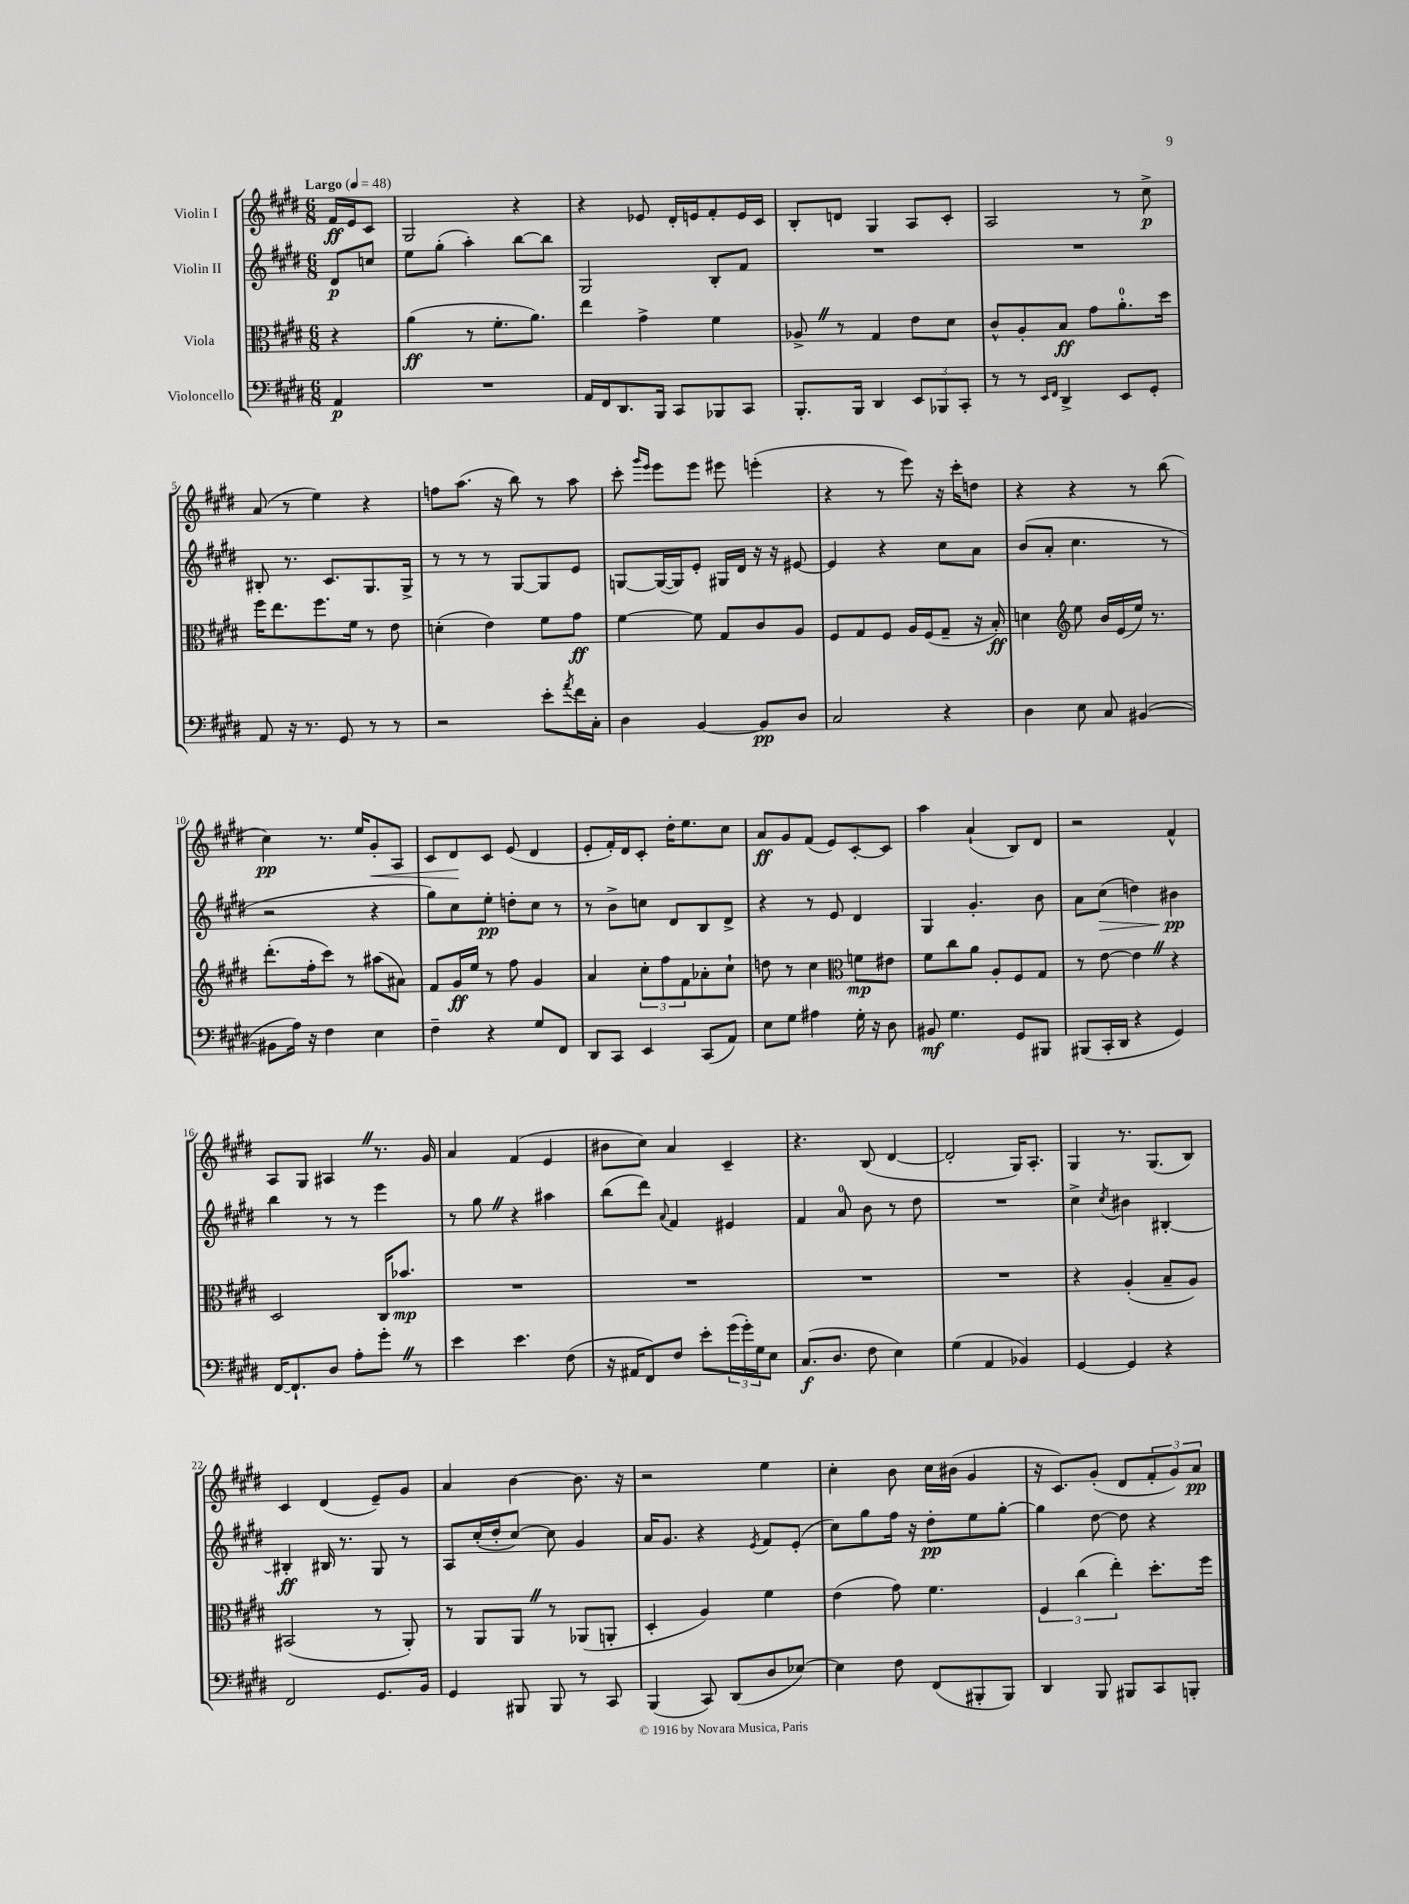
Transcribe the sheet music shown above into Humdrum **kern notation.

**kern	**kern	**kern	**kern
*staff4	*staff3	*staff2	*staff1
*clefF4	*clefC3	*clefG2	*clefG2
*k[f#c#g#d#]	*k[f#c#g#d#]	*k[f#c#g#d#]	*k[f#c#g#d#]
*M6/8	*M6/8	*M6/8	*M6/8
*MM48	*MM48	*MM48	*MM48
4AA	4r	8d#	16f#
.	.	.	16e
.	.	8cc	8c#
=	=	=	=
2.r	(4a	8ee	2G#
.	.	(8gg#'	.
.	8r	4aa')	.
.	8.f#'	.	.
.	.	[8bb	4r
.	8.a)	.	.
.	.	8bb]	.
=	=	=	=
16AA	4ee	2G#	4r
16FF#	.	.	.
8.DD#	.	.	.
.	4g#^	.	8e-
16BBB	.	.	.
8CC#	.	.	16d#'
.	.	.	16e
8BBB-	4f#	8B'	8f#'
8CC#	.	8f#	16e
.	.	.	16c#
=	=	=	=
8.BBB'	8A-^	2.r	8B'
.	8r	.	8d
16BBB	.	.	.
4DD#	4G#	.	4G#
12EE	8e	.	8A
12BBB-	.	.	.
.	8d#	.	8c#'
12CC#'	.	.	.
=	=	=	=
8r	8c#^^	2.r	2A
8r	8A'	.	.
16qqEE	.	.	.
16qqFF#	.	.	.
4DD#^	8B	.	.
.	8g#	.	.
8EE	8.a'	.	8r
8GG#'	.	.	8cc#^
.	16dd#	.	.
=	=	=	=
8AA	16ff#	8B#'	(8a
.	8.ee	.	.
16r	.	8.r	8r
8.r	.	.	.
.	8.ff#	.	4ee)
.	.	8.c#	.
8GG#	.	.	.
.	16f#	.	.
8r	8r	8.G#	4r
8r	8e	.	.
.	.	16G#^	.
=	=	=	=
2r	(4d'	8r	8ff
.	.	8r	(8.aa
.	4e)	8r	.
.	.	.	16r
.	.	[8G#	8bb)
8e'	8f#	8G#]	8r
8qa	.	.	.
16f#	8g#	8e	8aa
16C#'	.	.	.
=	=	=	=
4D#	[4f#	[8G	8ccc#'
.	.	.	16qqggg#
.	.	.	16qqeee
.	.	(16G_	8eee
.	.	16G])	.
[4BB	8f#]	8e'	8eee
.	8G#	16G#	8eee#
.	.	16d#	.
8BB]	8c#	16r	(4eee'
.	.	16r	.
8D#	8A	[8e#	.
=	=	=	=
2C#	8F#	4e#]	4r
.	8G#	.	.
.	8F#	4r	8r
.	16A	.	8eee)
.	(16F#	.	.
4r	8G#~	8cc#	16r
.	.	.	16ccc#'
.	16r	8a	8dd
.	16B')	.	.
=	=	=	=
4D#	4d	(8b	4r
.	.	8a'	.
*	*clefG2	*	*
8E	8ee	4.cc#	4r
8C#	16b	.	.
.	(16e	.	.
([4BB#	16ee)	.	8r
.	8.r	.	.
.	.	8r	(8bb
=	=	=	=
8BB#]	(8.ddd#'	2r	4cc#)
16A)	.	.	.
16r	16ff#'	.	.
4F#	8ccc#)	.	8.r
.	8r	.	.
.	.	.	16ee
4E	(8aa#	4r	8g#'
.	8a#)	.	8A
=	=	=	=
4F#~	8f#	8gg#)	8c#
.	16g#	8cc#	8d#
.	16ee	.	.
4r	8r	8ee'	8c#
.	8ff#	8dd'	(8e
8G#	4g#	8cc#	4d#
8FF#	.	8r	.
=	=	=	=
8DD#	4a	8r	8e'
8CC#	.	8b^	16f#')
.	.	.	16d#
4EE	12cc#'	8cc	8c#'
.	12ff#	.	.
.	.	8d#	16dd#'
.	12f#	.	.
.	.	.	8.ee
(8CC#	8a-'	8B	.
8AA)	8cc#`	8d#^	8cc#
=	=	=	=
8E	8dd	4r	8a
8G#	8r	.	8g#
4A#	4cc#	8r	(8f#
.	.	8e	8e)
*	*clefC3	*	*
16G#'	8f	4d#	[8c#'
16r	.	.	.
8D#	8e#	.	8c#]
=	=	=	=
8BB#	8f#	4G#	4aa
4.G#	8cc#	.	.
.	8a	4.g#'	(4a`
.	8A'	.	.
8GG#	8F#	.	8B)
8BBB#	8G#	8b	8d#
=	=	=	=
(8BBB#	8r	8a	2r
16CC#'	[8e	(8cc#	.
16DD#	.	.	.
4r	4e]	4dd)	.
4GG#)	4r	4b#	4f#^^
=	=	=	=
[16FF#	2D#	4bb	8A
8.FF#`]	.	.	.
.	.	.	8G#
8D#	.	8r	4A#
8A'	.	8r	.
8g#'	16C#	4eee	8.r
.	8.b-	.	.
8r	.	.	.
.	.	.	16g#
=	=	=	=
4e	2.r	8r	4a
.	.	8gg#	.
4.e	.	4r	(4f#
.	.	4aa#	4e
(8F#	.	.	.
=	=	=	=
16r	2.r	(8bb	8b#
16AA#	.	.	.
8FF#)	.	8ddd#)	8cc#)
.	.	8qqa	.
8F#	.	4f#	4a
8e'	.	.	.
(24g#	.	4e#	4c#~
24g#')	.	.	.
24G#	.	.	.
8E	.	.	.
=	=	=	=
(8.C#	2.r	4f#	4.r
8.D#	.	.	.
.	.	8a	.
8F#	.	8b	(8B
4E)	.	8r	[4d#
.	.	8dd#	.
=	=	=	=
(4G#	2.r	2.r	2d#']
4AA	.	.	.
4BB-)	.	.	16G#)
.	.	.	8.A'
=	=	=	=
[4GG#	4r	4cc#^	4G#
.	.	8qcc#	.
4GG#]	(4A'	4b#	8.r
.	.	.	(8.G#
4r	8B~	[4B#'	.
.	8A)	.	8B)
=	=	=	=
2FF#	(2BB#	4B#']	4c#
.	.	16B#	(4d#
.	.	8.r	.
8.GG#	8r	8G#	8e~)
.	8AA')	8r	8g#
16BB	.	.	.
=	=	=	=
4GG#	8r	8A	4a
.	8AA	(16cc#'	.
.	.	16dd#'	.
8BBB#	8AA	[8cc#)	[4b
8BBB#	8r	8cc#]	.
8r	(8AA-	4g#	8.b]
8CC#	8AA'	.	.
.	.	.	16r
=	=	=	=
(4BBB	4D#'	16a	2r
.	.	8.g#	.
8CC#)	4A)	4r	.
(8DD#	.	.	.
.	.	8qe	.
8D#	4f#	8f#	4ee
[8E-)	.	(8e'	.
=	=	=	=
4E-]	(4e	8cc#)	4cc#'
.	.	8gg#	.
8F#	8g#)	16ff#	8b
.	.	16r	.
(8FF#	4.f#	8dd#'	16cc#
.	.	.	(16b#
8BBB#'	.	8ee	4g#
8BBB#)	.	[8gg#'	.
=	=	=	=
4DD#	6F#	4gg#]	16r
.	.	.	8.c#)
.	(6cc#	.	.
8BBB	.	[8dd#	(8g#'
.	6ee')	.	.
8BBB#	.	8dd#]	8d#
8CC#	8.dd#'	4r	12f#'
.	.	.	12g#)
8BBB'	.	.	.
.	.	.	12a
.	16ff#	.	.
==	==	==	==
*-	*-	*-	*-
